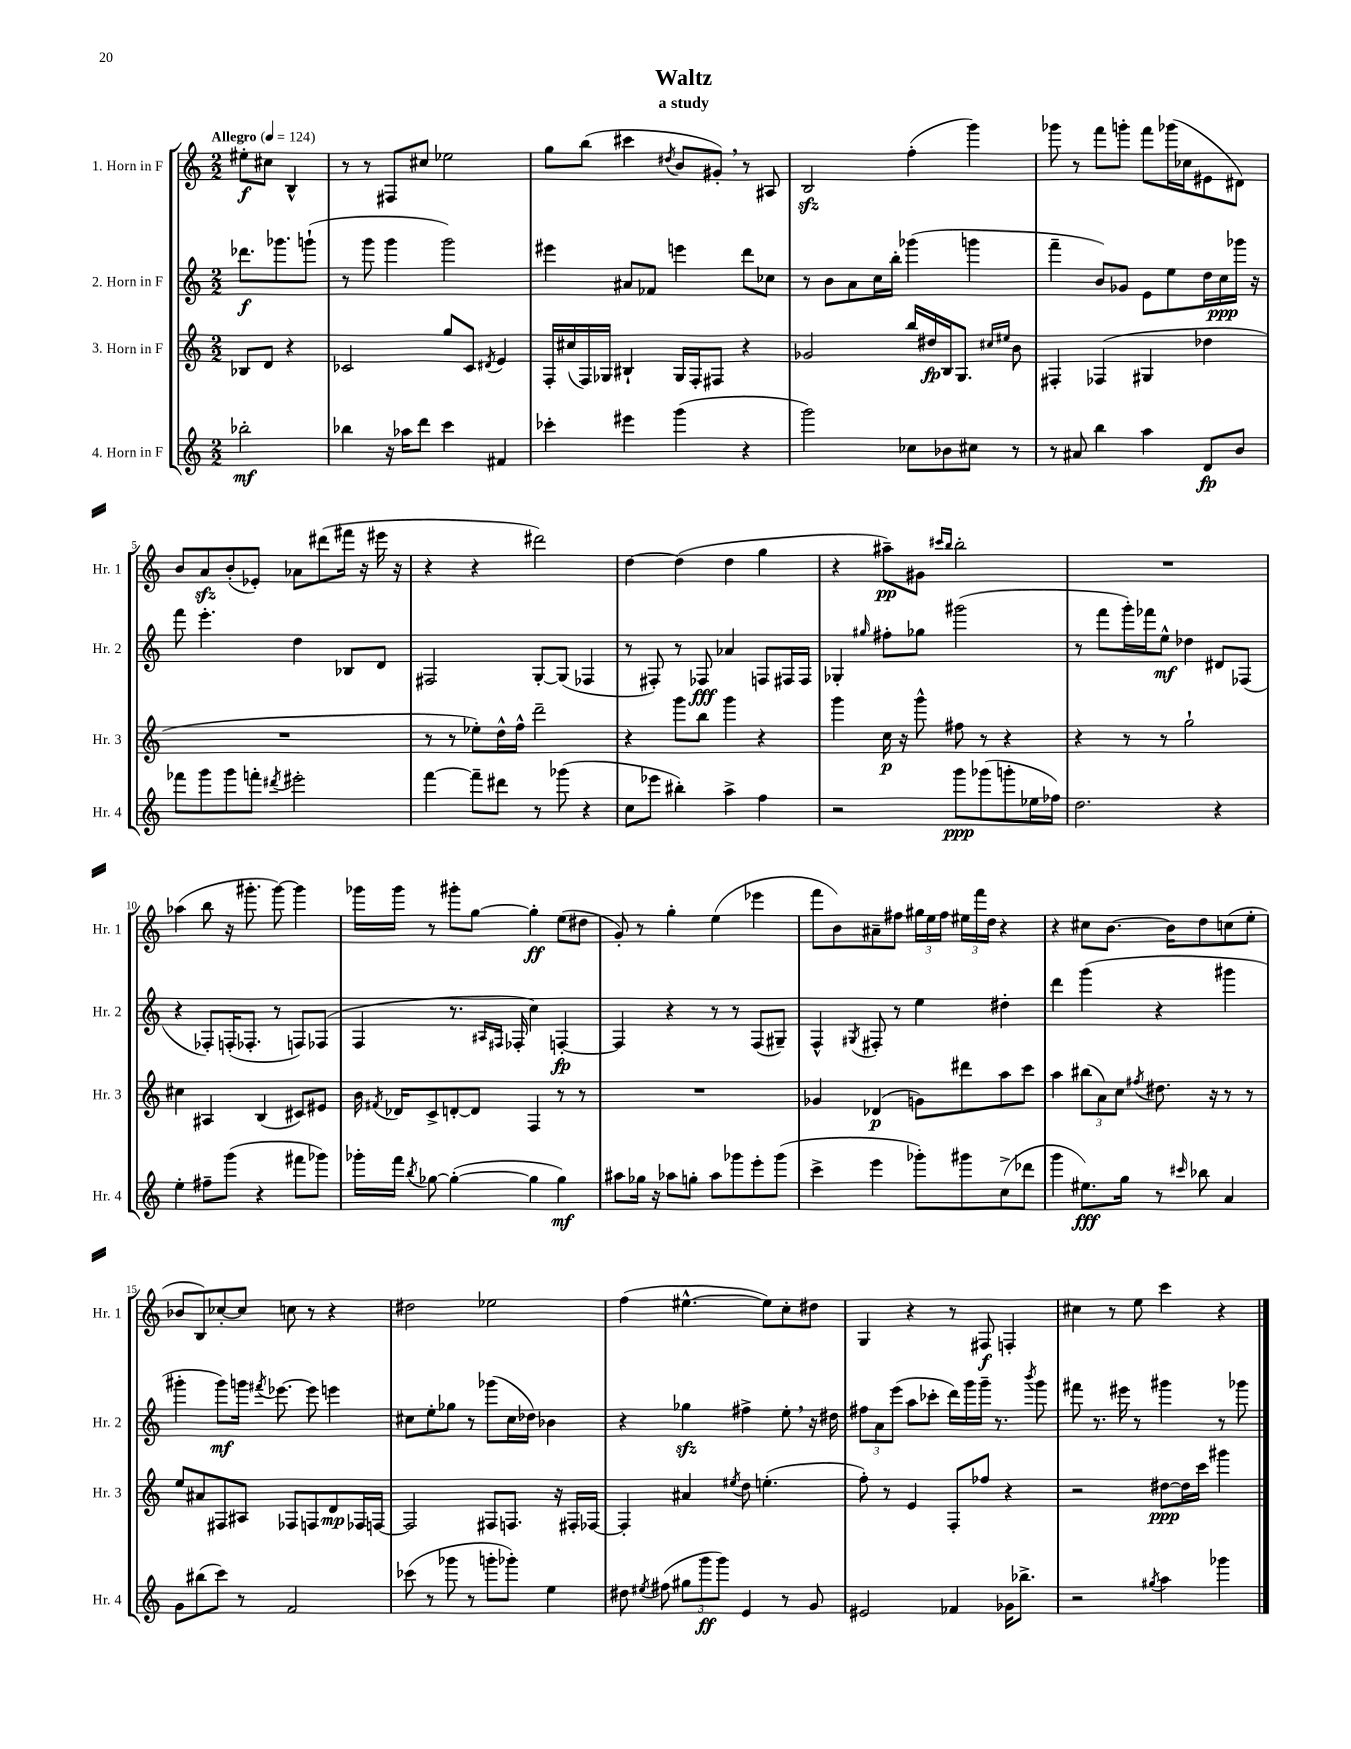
\header { title = "Waltz" subtitle = "a study" }
<<
\new StaffGroup <<
\new Staff = "s0" \with { instrumentName = "1. Horn in F" shortInstrumentName = "Hr. 1" } {
    \clef treble \key c \major \numericTimeSignature \time 2/2 \partial 2 \tempo "Allegro" 4 = 124
    \autoBeamOff eis''8[-.\f cis''8] b4-^ |
    r8 r8 fis8[ cis''8] ees''2 |
    g''8[ b''8]( cis'''4 \acciaccatura { dis''8 } b'8[ gis'8]-.) \breathe r8 ais8 |
    b2\sfz f''4-.( g'''4) |
    ges'''8 r8 f'''8[ g'''8]-. f'''8[ ges'''16( ces''16 eis'8 dis'8]) |
    b'8[ a'8\sfz b'8-.( ees'8]-.) aes'8[ dis'''8( fis'''16] r16 eis'''16 r16 |
    r4 r4 dis'''2) |
    d''4~ d''4( d''4 g''4 |
    r4 ais''8[--\pp) gis'8] \grace { cis'''16[ b''16] } b''2-. |
    R1 |
    aes''4( b''8 r16 gis'''8.-. gis'''8~) gis'''4 |
    ges'''16[ ges'''16] r8 gis'''8[-. g''8]~ g''4-.\ff e''8[( dis''8] |
    g'8-.) r8 g''4-. e''4( ees'''4 |
    f'''8[ b'8) ais'8-- fis''8] \tuplet 3/2 { gis''16[ e''16 fis''16] } \tuplet 3/2 { eis''16[ f'''16 d''16] } r4 |
    r4 cis''8[ b'8.]~ b'16[ d''8 c''8( e''8]-. |
    bes'8[ b8) ces''8~-. ces''8] c''8 r8 r4 |
    dis''2 ees''2 |
    f''4( eis''4.~-^ eis''8[) c''8-. dis''8] |
    g4 r4 r8 fis8\f f4-. |
    cis''4 r8 e''8 c'''4 r4 \bar "|." |
}
\new Staff = "s1" \with { instrumentName = "2. Horn in F" shortInstrumentName = "Hr. 2" } {
    \clef treble \key c \major \numericTimeSignature \time 2/2 \partial 2
    \autoBeamOff des'''8.[\f ges'''8. g'''8]-!( |
    r8 g'''8 g'''4 g'''2) |
    eis'''4 ais'8[ fes'8] e'''4 d'''8[ ces''8] |
    r8 b'8[ a'8 c''16 b''16]-. ges'''4( g'''4 |
    f'''4-- b'8[) ges'8] e'8[ e''8 d''16 c''16\ppp ges'''16] r16 |
    f'''8 e'''4.-. d''4 bes8[ d'8] |
    fis2 g8[~-. g8]( fes4 |
    r8 fis8-.) r8 fes8\fff aes'4 f8[ fis16 fis16] |
    ges4-. \grace { gis''16 } fis''8[-. ges''8] gis'''2( |
    r8 f'''8[ g'''16-.) fes'''16 e''8]-^\mf des''4 dis'8[ fes8]( |
    r4 fes8[-.) f16-.( fes8.]-. r8 f8[) fes8]( |
    f4 r8. \grace { ais16[ fis16] } fes16-. c''4) f4~-.\fp |
    f4 r4 r8 r8 f8[( gis8]--) |
    f4-^ \acciaccatura { gis8 } fis8-. r8 e''4 dis''4-. |
    d'''4 g'''4( r4 gis'''4 |
    gis'''4-. gis'''8[\mf) g'''16] \acciaccatura { fis'''8 } ees'''8.~ ees'''8 e'''4 |
    cis''8[ e''8-. ges''8] r8 ges'''8[( cis''16 des''16]) bes'4 |
    r4 ges''4\sfz fis''4-> e''8-. \breathe r16 dis''16 |
    \tuplet 3/2 { fis''8[ a'8 e'''8]( } a''8[ ces'''8]-. d'''16[) g'''16 g'''16]-- r8. \acciaccatura { b'''8 } g'''8 |
    fis'''8 r8. eis'''16 r8 gis'''4 r8 ges'''8 \bar "|." |
}
\new Staff = "s2" \with { instrumentName = "3. Horn in F" shortInstrumentName = "Hr. 3" } {
    \clef treble \key c \major \numericTimeSignature \time 2/2 \partial 2
    \autoBeamOff bes8[ d'8] r4 |
    ces'2 g''8[ ces'8] \acciaccatura { dis'8 } e'4 |
    f16[-. cis''16( f16) ges16] bis4-! ges16[ f16-. fis8] r4 |
    ges'2 b''16[ dis''16\fp b16 g8.] \grace { cis''16[ eis''16] } b'8 |
    fis4-. fes4( gis4 des''4 |
    R1 |
    r8 r8 ees''8[-.) d''16-^ f''16]-^ d'''2-- |
    r4 g'''8[ b''8] g'''4 r4 |
    g'''4 c''16\p r16 g'''8-^ fis''8 r8 r4 |
    r4 r8 r8 g''2-! |
    cis''4 ais4 b4( cis'8[) eis'8] |
    b'16 \acciaccatura { fis'8 } des'16[ c'8-> d'8~-. d'8] f4 r8 r8 |
    R1 |
    ges'4 des'4\p( g'8[) dis'''8 a''8 c'''8] |
    a''4 \tuplet 3/2 { bis''8[( a'8) c''8] } \acciaccatura { fis''8 } dis''8. r16 r8 r8 |
    e''8[ ais'8 fis8 ais8] fes8[ f8 d'8\mp fes16 f16]~ |
    f2 fis8[ f8.] r16 fis16[-. fes16]~ |
    fes4-. ais'4 \acciaccatura { eis''8 } d''8 e''4.-.( |
    f''8-.) r8 e'4 f8[-. fes''8] r4 |
    r2 dis''8[~\ppp dis''16 c'''16] gis'''4 \bar "|." |
}
\new Staff = "s3" \with { instrumentName = "4. Horn in F" shortInstrumentName = "Hr. 4" } {
    \clef treble \key c \major \numericTimeSignature \time 2/2 \partial 2
    \autoBeamOff bes''2-.\mf |
    bes''4 r16 aes''16[ d'''8] c'''4 fis'4 |
    ces'''4-. eis'''4 g'''4( r4 |
    g'''2) ces''8[ bes'8 cis''8] r8 |
    r8 ais'8 b''4 a''4 d'8[\fp b'8] |
    fes'''8[ g'''8 g'''8 f'''8]-. \acciaccatura { dis'''8 } eis'''2-. |
    f'''4~ f'''8[-- dis'''8] r8 ges'''8( r4 |
    c''8[ ees'''8] bis''4-.) a''4-> f''4 |
    r2 g'''8[\ppp ges'''8( g'''8-. ees''16 fes''16]) |
    d''2. r4 |
    e''4-. fis''8[-- g'''8]( r4 fis'''8[ ges'''8]) |
    ges'''16[-. f'''16] \acciaccatura { b''8 } ges''8~ ges''4~-.( ges''4 ges''4\mf) |
    ais''8[ ges''16] r16 aes''8[ g''8]-. aes''8[ ges'''8 e'''8-. ges'''8]( |
    c'''4-> e'''4 ges'''8[-.) gis'''8 c''8->( des'''8] |
    g'''4 eis''8.[\fff) g''16] r8 \grace { cis'''16 } bes''8 a'4 |
    g'8[ bis''8( c'''8]) r8 f'2 |
    ces'''8( r8 ges'''8 r8 g'''8[-. ges'''8]-.) e''4 |
    dis''8 \acciaccatura { eis''8 } fis''8( \tuplet 3/2 { gis''8[ g'''8\ff g'''8]) } e'4 r8 g'8 |
    eis'2 fes'4 ges'16[ bes''8.]-> |
    r2 \acciaccatura { gis''8 } a''4 ges'''4 \bar "|." |
}
>>
>>
